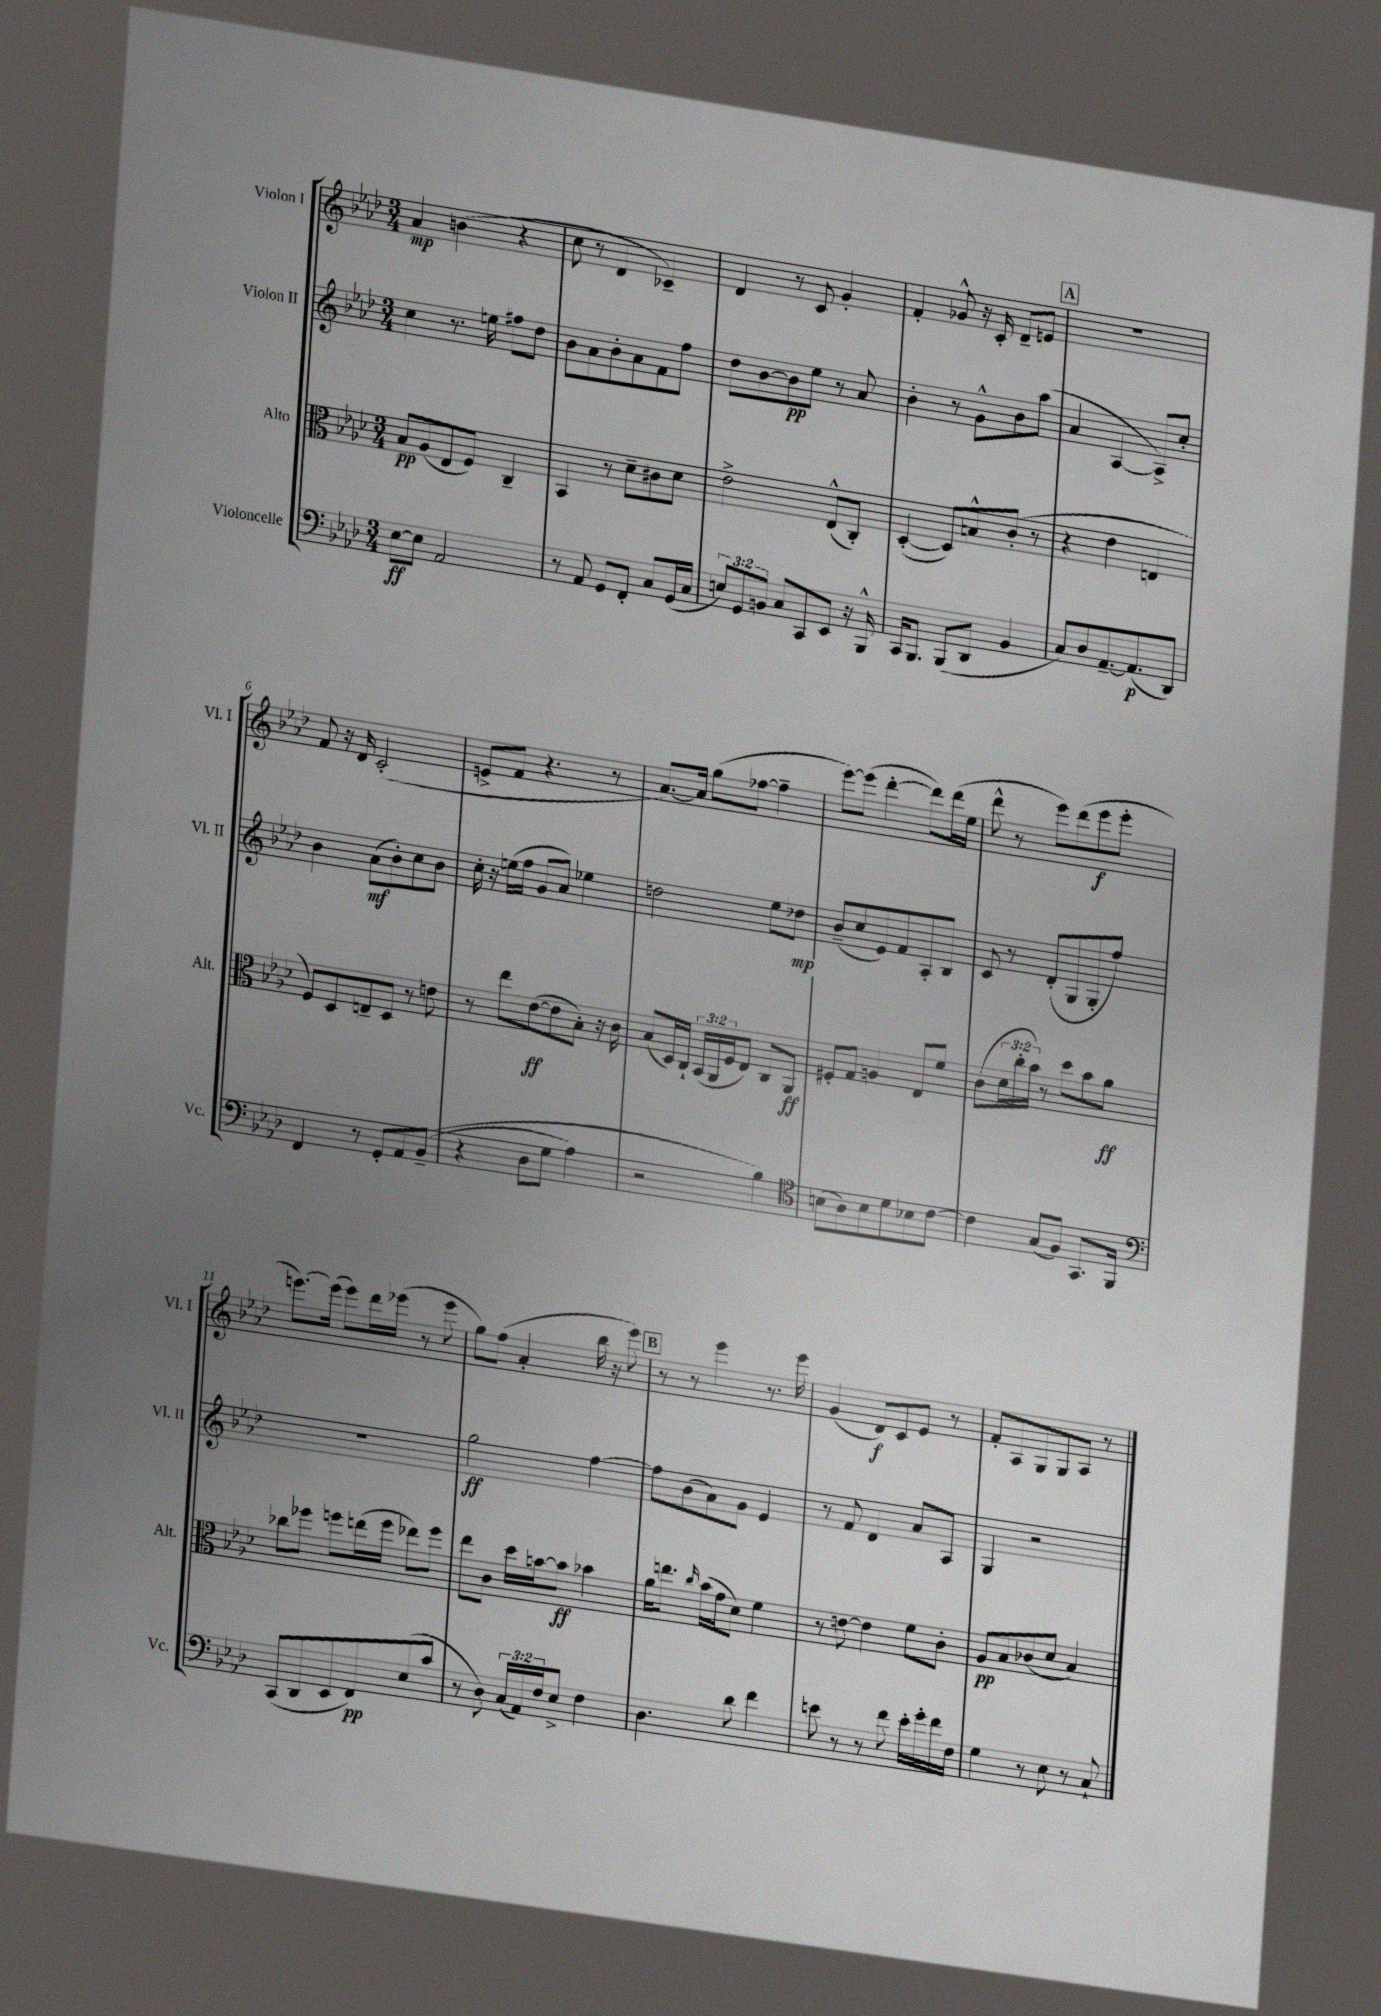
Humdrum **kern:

**kern	**kern	**kern	**kern
*staff4	*staff3	*staff2	*staff1
*clefF4	*clefC3	*clefG2	*clefG2
*k[b-e-a-d-]	*k[b-e-a-d-]	*k[b-e-a-d-]	*k[b-e-a-d-]
*M3/4	*M3/4	*M3/4	*M3/4
[8E-\L	8B-/L	4cc\	4a-/
8E-\]J	(8A-/	.	.
2AA-/	8E-/	8.r	(4b\
.	8F/J)	.	.
.	.	16ee\	.
.	4C~/	8ff#\L	4r
.	.	8dd-\J	.
=	=	=	=
8r	4BB-/	8b-\L	8cc\
8AA-/	.	8a-\	8r
8GG/L	8r	8b-'\	4d-/
8FF'/J	8d-~\L	8a-\	.
8C/L	8c#\	8f\	4c-~/)
(16GG/L	8d-\J	8ff\J	.
16C/JJ	.	.	.
=	=	=	=
12E/L)	2e-^\	8dd-\L	4d-/
12GG/	.	.	.
.	.	[8b-\	.
12BB/J	.	.	.
8C/L	.	8b-\]	8r
8CC/	.	8ee-\J	8c/
8EE-/J	(8E-^^/L	8r	4g'/
16r	8C'/J)	8a-/	.
16BBB-^^/	.	.	.
=	=	=	=
16CC/LK	([4D-'/	4b-'\	4f'/
8.BBB-/J	.	.	.
(8BBB-/L	8D-/]L)	8r	8g-^^/
8DD-/J	8B^^/	8g^^\L	16r
.	.	.	16c'/
4BB-/	(8c'/J	8b-\	8d-~/L
.	8r	(8aa-\J	8e/J
=	=	=	=
8C/L)	4r	4a-/	2.r
8D-/	.	.	.
[8.AA-~/	4e-\	[4A-/	.
(8.AA-/]	.	.	.
.	4E/	8A-^/]L)	.
8DD-/J)	.	8cc'/J	.
=	=	=	=
4FF/	8F/L)	4b-\	8f/
.	8D-/	.	16r
.	.	.	16d-/
8r	8E~/	(8a-\L	(2c'/
8GG'/L	8D-/J	8b-'\)	.
8AA-/	8r	8cc\	.
&((8BB-~/J	8e\	8b-\J	.
=	=	=	=
4r	8r	16cc'\	8e^/L
.	.	16r	.
.	8ee-\L	(16ee\LL	8f/J
.	.	16ff\JJ	.
8D-\L	([8e-\	8g/L	4.r
8G\J	8e-\]	8a-/J)	.
4A-\)	8B-'\J)	4ee-\	.
.	16r	.	8r
.	16c\	.	.
=	=	=	=
2r	(8B-/L	2dd\	[8.a-/L)
.	16D-/L)	.	.
.	16C`/JJ	.	16a-/]Jk
.	(24BB-/LL	.	(8gg\L
.	24AA-/	.	.
.	24F/J	.	.
.	8E-/J)	.	[8ff-\J
4B-\&)	8C/L	8ee-\L	4ff-~\]
.	8AA-/J	8dd-\J	.
=	=	=	=
*clefC4	*	*	*
(8B\L	8F#'/L	(8b-~/L	[8eee-\L)
8A-\)	8G/J	8cc/	(8eee-\]J
8B\	4A/	8e-/)	[4ddd-'\
8d-\	.	8f/	.
8B-\	8E-/L	8A-'/	8ddd-\]L)
[8c\J	8f/J	8B-/J	(16ddd-\L
.	.	.	16ee-\JJ
=	=	=	=
4c\]	(8c\L	8c/	8ddd-^^\
.	24d-\L	8r	8r
.	24cc'\	.	.
.	24b-\JJ)	.	.
(8G/L	8r	(8d-'/L	8eee-\L)
8F/J)	8dd-\L	8G/	(8ddd-\
8.GG/L	8b-\	8G'/	8eee-\
.	8a-\J	8ff/J)	8eee-'\J
16FF/Jk	.	.	.
=	=	=	=
*clefF4	*	*	*
(8CC/L	8cc-\L	2.r	[8.eee\L)
8DD-/	8ff-\J	.	.
.	.	.	(16eee\]Jk
8EE-/	8ff\L	.	8eee\L)
8FF/)	(16ee\L	.	16ddd-\L
.	16ff\JJ	.	(16eee-\JJ
(8E-/	8ee-\L)	.	8r
8c/J	8ff\J	.	8eee-\
=	=	=	=
8r	8ee-\L	2gg\	8gg\L)
8D-\)	8c\J	.	(8ff\J
(24C/LL	16dd-\LL	.	4a-'/
24AA-/)	.	.	.
.	[16b\J	.	.
24F/J	.	.	.
8E-^/J	8b\]J	.	.
4F\	4b-\	[4ff\	16bb-\
.	.	.	16r
.	.	.	8eee-\)
=	=	=	=
4.D-\	16a-\LK	8ff\]L	8r
.	8.ee\J	.	.
.	.	(8b-\	8r
.	16qqcc/	.	.
.	(16b-\LL	8a-\)	4eee-\
.	16g\J	.	.
8d-\	8d-\J)	8g\J	.
4f\	4f\	4e-/	8.r
.	.	.	16eee-\
=	=	=	=
8e\	8r	8r	(4g/
8r	[8e\	8f/	.
8r	4e\]	4d-/	8d-/L)
8f\	.	.	8c/
16e'\LL	8f\L	8a-/L	8e-/J
16g'\	.	.	.
16f\	8c'\J	8A-/J	8r
16F\JJ	.	.	.
=	=	=	=
4G\	8A-/L	4G/	8f'/L
.	8B-/	.	8A-/
8r	(8c-/	2r	8G/
8E-\	8d-/J	.	8G/
8r	4B-/)	.	8A-/J
8C`/	.	.	8r
==	==	==	==
*-	*-	*-	*-
